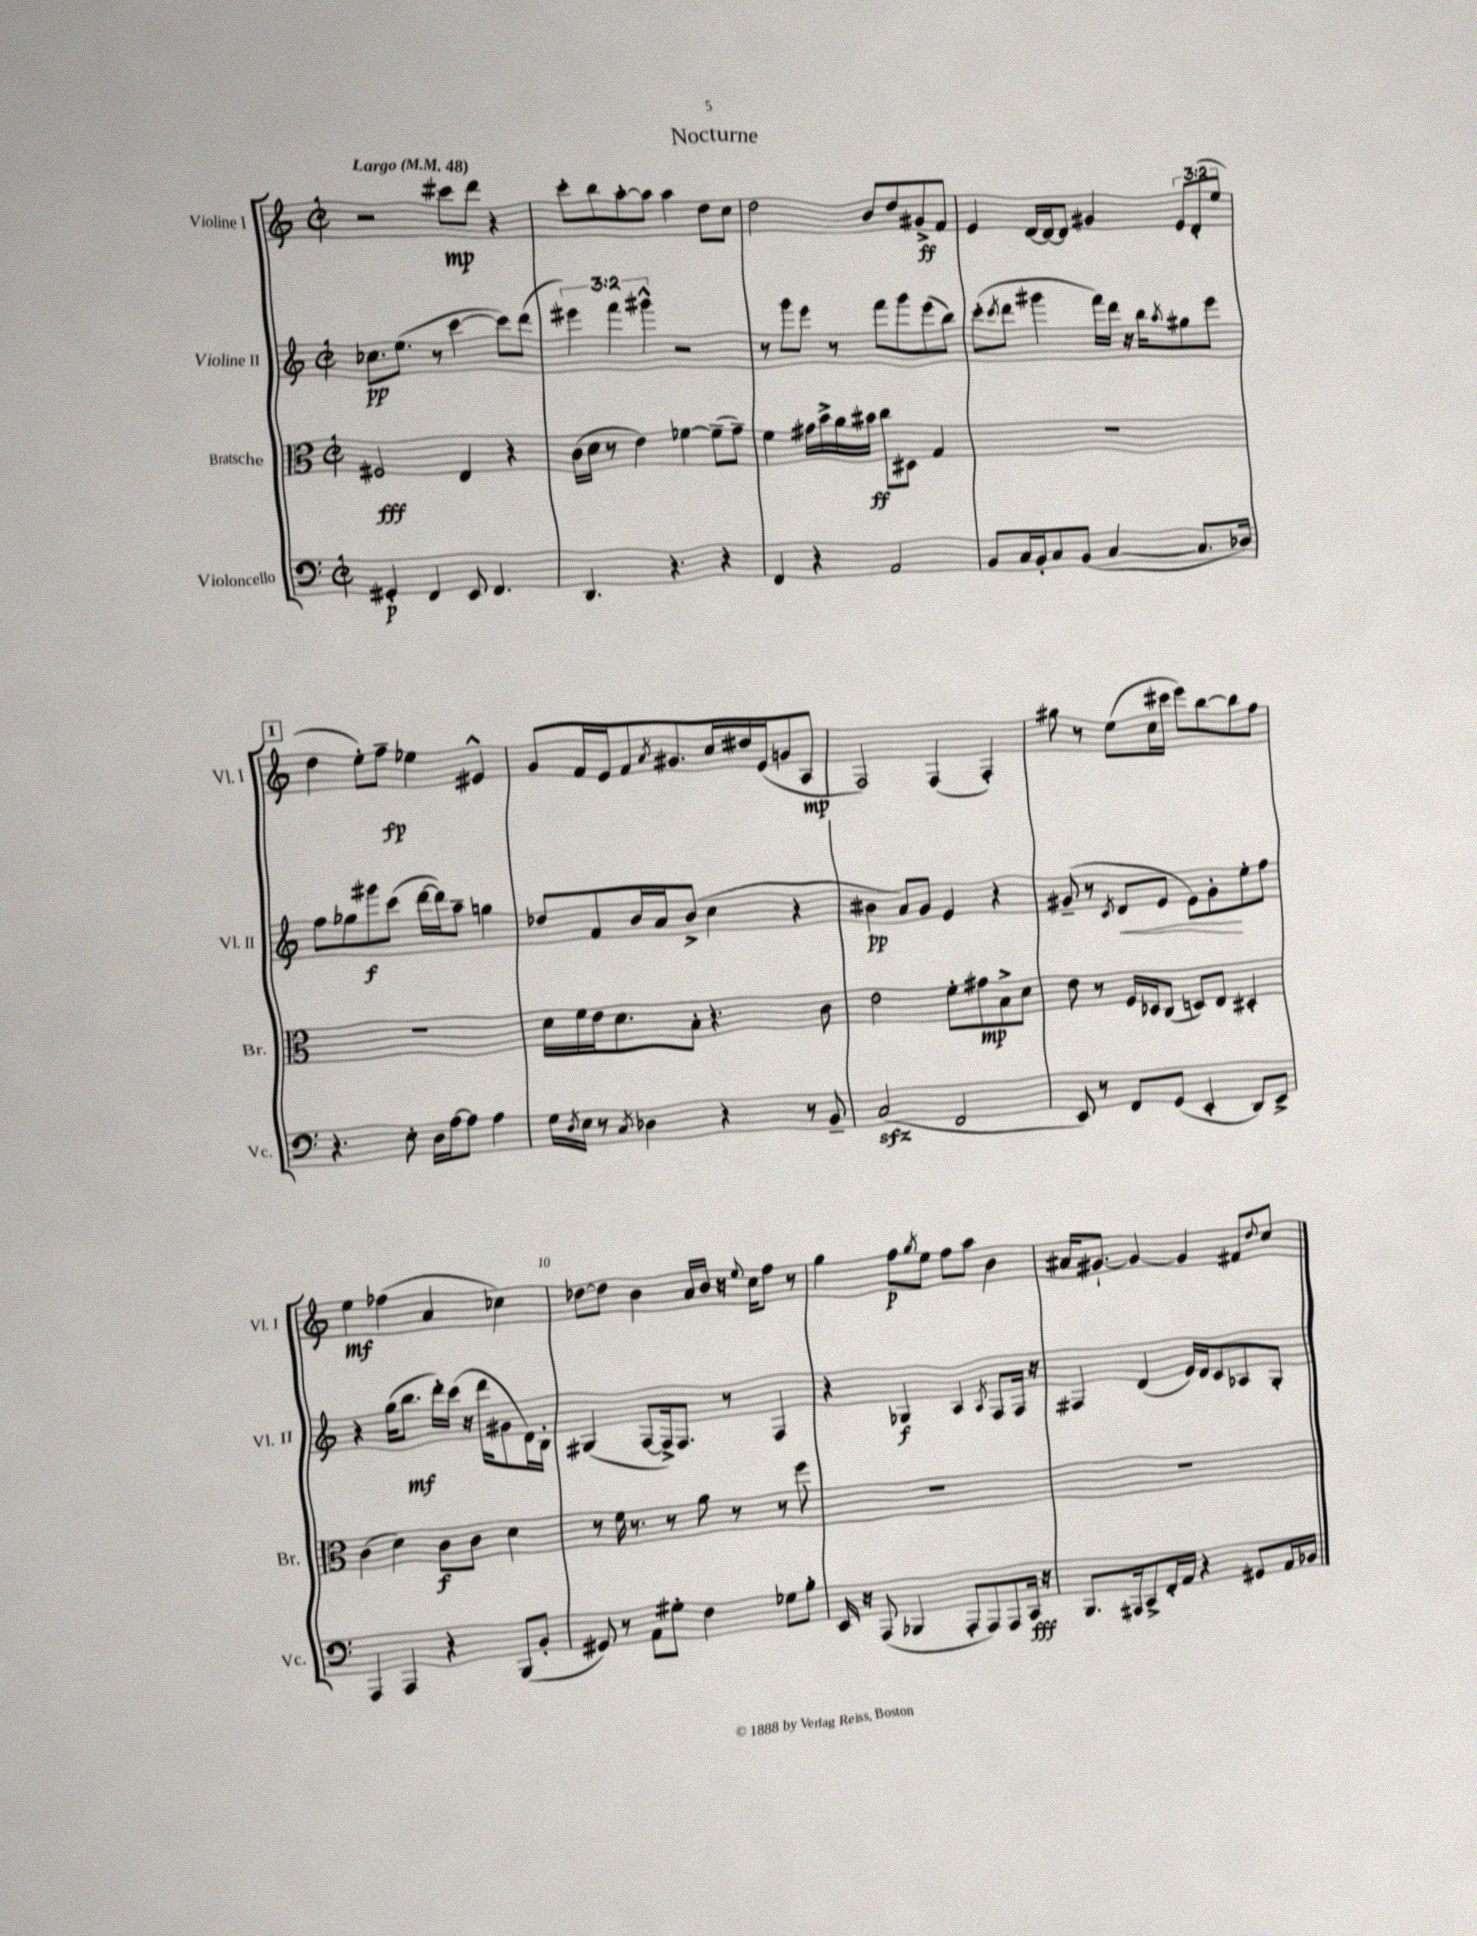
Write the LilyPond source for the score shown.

\header { title = "Nocturne" }
<<
\new StaffGroup <<
\new Staff = "s0" \with { instrumentName = "Violine I" shortInstrumentName = "Vl. I" } {
    \clef treble \key c \major \defaultTimeSignature \time 2/2 \override Staff.TupletNumber.text = #tuplet-number::calc-fraction-text \tempo "Largo" 4 = 48
    r2 cis'''8\mp d'''8 r4 |
    c'''8-. b''8 a''8~-. a''8 a''4 d''8 c''8 |
    d''2 b'8 d''8 gis'8->\ff f'8 |
    e'4 d'16~ d'16~ d'8 gis'4 \tuplet 3/2 { e'8 d'8-.( e''8 } |
    \mark \markup { \box "1" } d''4 e''8-.) f''8--\fp ees''4 eis'4-^ |
    g'8 f'16 e'16 f'8 \acciaccatura { a'8 } gis'8. c''16 dis''16 e'16( g'8 a8\mp |
    f2) f4( f4-.) |
    gis''8 r8 e''8( c''16 cis'''16 e'''8) b''8~ b''8 f''8 |
    e''4\mf fes''4( a'4 ces''4) |
    des''8~ des''8 b'4 a'16 b'16 r16 \appoggiatura { e''8 } c''16 f''8 r8 |
    g''4 f''8\p \acciaccatura { g''8 } e''8 f''8 a''8 b'4 |
    ais'16 gis'8.~-! gis'4~ gis'4 fis'8 \appoggiatura { d''8 } c''8 \bar "|." |
}
\new Staff = "s1" \with { instrumentName = "Violine II" shortInstrumentName = "Vl. II" } {
    \clef treble \key c \major \defaultTimeSignature \time 2/2 \override Staff.TupletNumber.text = #tuplet-number::calc-fraction-text
    ces''8.\pp e''8.( r8 c'''4~ c'''8) d'''8( |
    \tuplet 3/2 { eis'''4) f'''4 gis'''4-^ } r2 |
    r8 g'''8 e'''8 r8 f'''8 g'''8 e'''8( b''8) |
    c'''8-.( \acciaccatura { c'''8 } d'''8 gis'''4 f'''16) d'''16 r16 b''16 \acciaccatura { a''8 } gis''8 e'''8 |
    \mark \markup { \box "1" } f''8 ges''8 gis'''8\f c'''8( d'''16~ d'''16) a''8-- g''4 |
    des''8 f'8 b'16 a'16 b'8->( c''4 r4 |
    bis'4\pp a'8) g'8 e'4 r4 |
    gis'8--( r8 \acciaccatura { c'8 } d'8\< e'8 e'8) gis'8-.\! e''8-. f''8 |
    r4 g''16( b''8.\mf d'''16-.) c'''16( r16 d'''16 gis'8 d'16) b16-. |
    gis4( f8~ f16->) f8. r8 f4 |
    r4 ges4\f a4 \acciaccatura { a8 } f8 f16 r16 |
    fis4 d'4( e'16) d'16 c'8 aes8 g8-. \bar "|." |
}
\new Staff = "s2" \with { instrumentName = "Bratsche" shortInstrumentName = "Br." } {
    \clef alto \key c \major \defaultTimeSignature \time 2/2
    fis2\fff e4 r4 |
    c'16( d'16 r8 e'4) fes'4~ fes'8--( g'8--) |
    f'4 gis'16 b'16-> a'16 bis'16\ff c''8 dis8 g4 |
    R1 |
    \mark \markup { \box "1" } R1 |
    d'16 f'16 e'16 d'8. b8-. r4. c'8 |
    e'2 f'8-. gis'8\mp b8-> d'8 |
    e'8 r8 f16 des16 c8( d8) e8 dis4-. |
    c'4( d'4) c'8\f c'8 d'4 |
    r8 f'16 r8. r8 a'8 r8 r8 f''8 |
    R1 |
    R1 \bar "|." |
}
\new Staff = "s3" \with { instrumentName = "Violoncello" shortInstrumentName = "Vc." } {
    \clef bass \key c \major \defaultTimeSignature \time 2/2
    gis,4-.\p f,4 e,8 f,4. |
    d,4. r4. r4 |
    f,4 r4 a,2 |
    b,8 c16 b,16-. c8 b,8( c4~ c8. des16) |
    \mark \markup { \box "1" } r4. e8-. d16 a16~ a8 a4 |
    g16 \acciaccatura { d8 } e16 r8 \acciaccatura { c8 } des4 r4 r8 b,8-- |
    c2\sfz( f,2 |
    e,8) r8 f,8 g,8( e,4-. d,8) e,8-> |
    a,,4 a,,4 r4 b,,8( b,8-. |
    gis,8) r8 a,8 gis8-. f4 ges8 b8-. |
    e,16 r16 a,,8( bes,,4 a,,8-. a,,8) a,,8 c,16\fff r16 |
    b,,8. ais,,16 c,8-> f,16-. a,16 r4 gis,8 a,16 bes,16 \bar "|." |
}
>>
>>
\layout { \context { \Score \override BarNumber.break-visibility = ##(#f #t #t) barNumberVisibility = #(every-nth-bar-number-visible 5) } }
